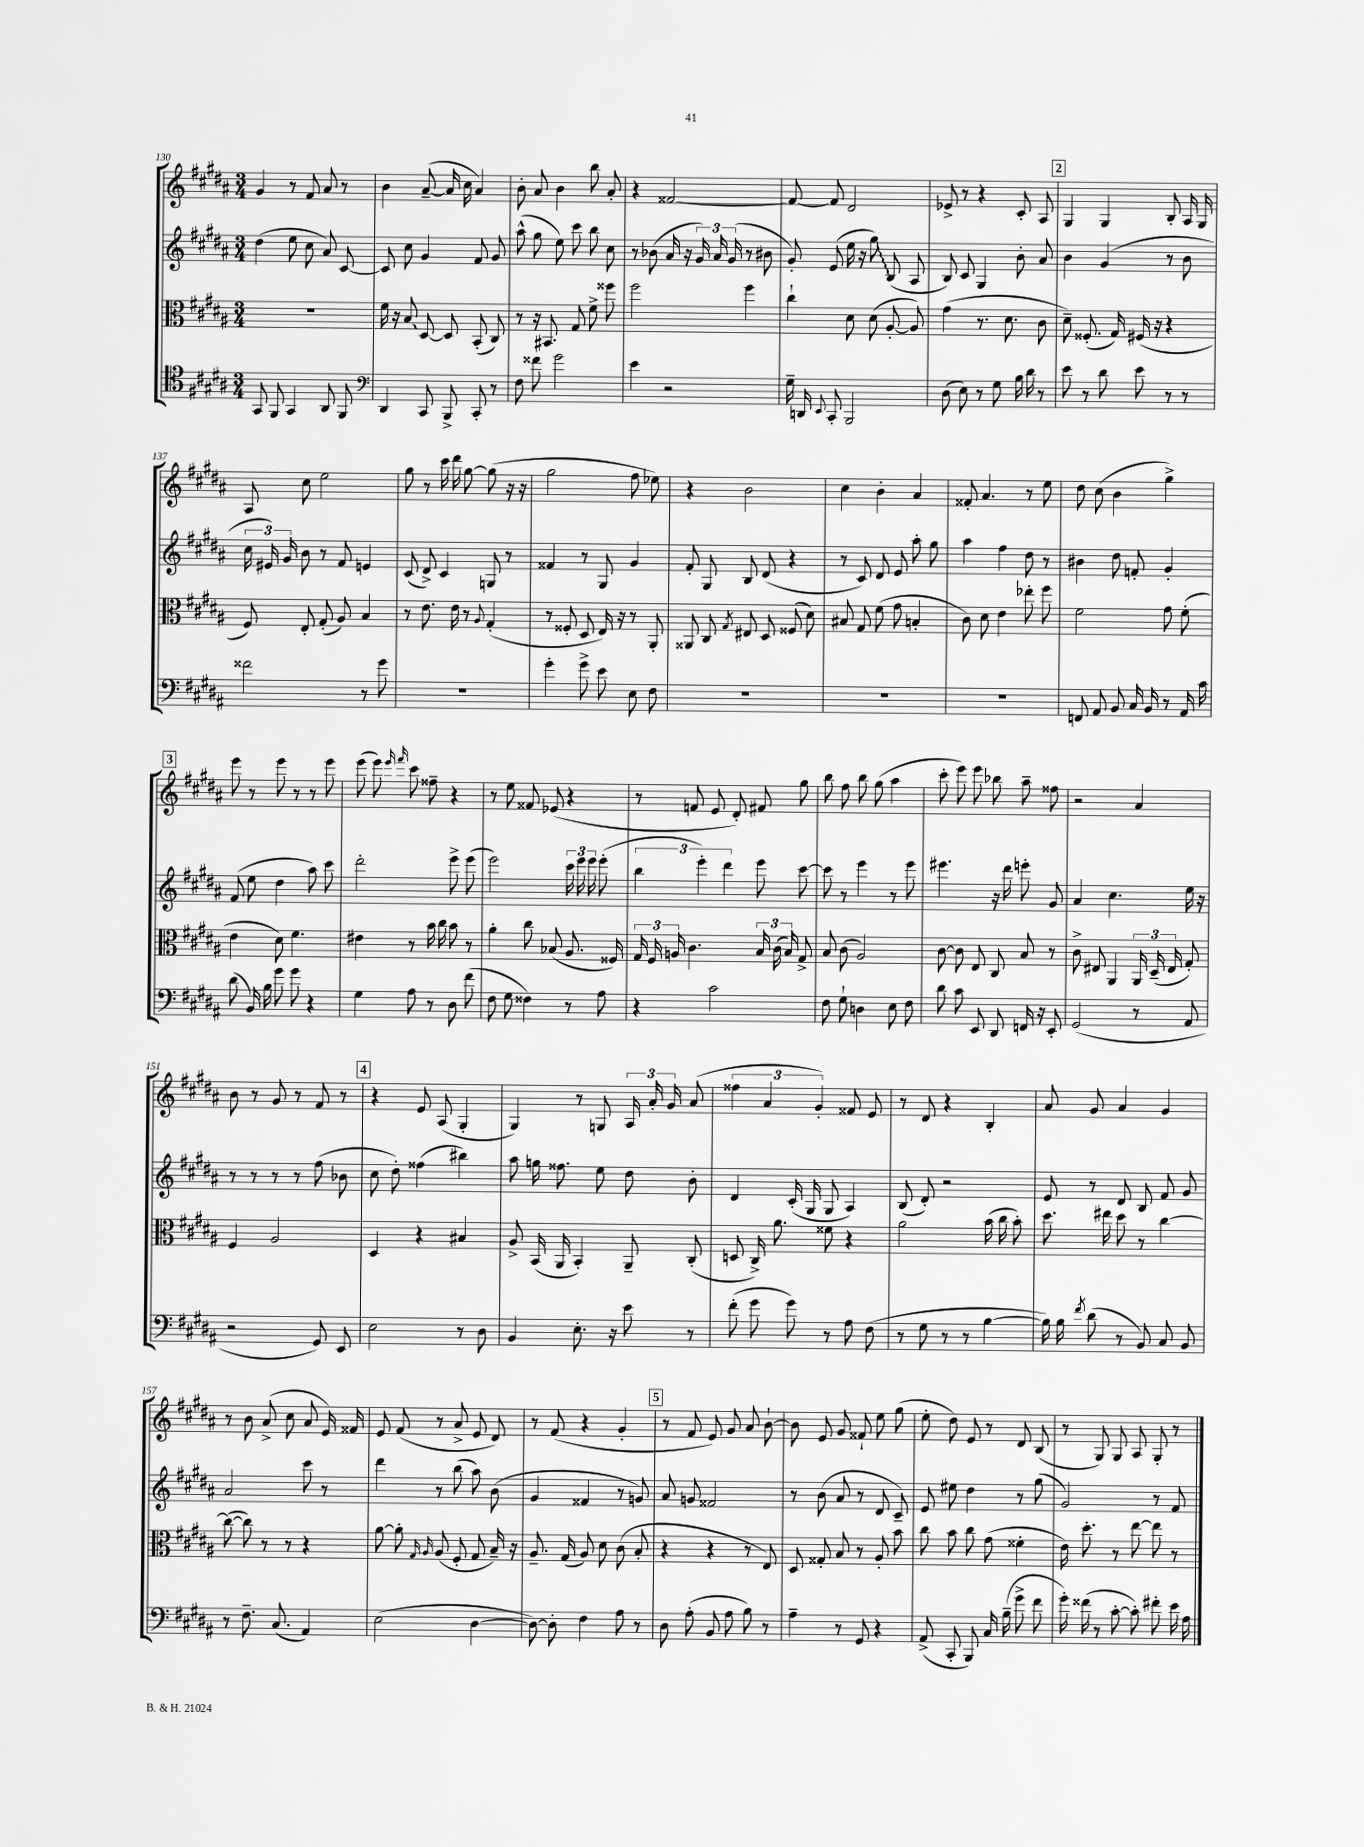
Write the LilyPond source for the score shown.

<<
\new StaffGroup <<
\new Staff = "s0" {
    \clef treble \key b \major \numericTimeSignature \time 3/4
    \autoBeamOff gis'4 r8 fis'8 ais'8 r8 |
    b'4 ais'8~--( ais'16 cis''16 ais'4) |
    b'8-. ais'8 b'4 b''8 ais'8-. |
    r4 fisis'2~ |
    fisis'8~ fisis'8 dis'2 |
    ees'8-> r8 r4 cis'8-. ais8 |
    \mark \markup { \box "2" } gis4 gis4 b8-. ais16 gis16 |
    ais8 cis''8 e''2 |
    gis''8 r8 cis'''16 dis'''16 gis''8~ gis''8( r16 r16 |
    gis''2 fis''8 ees''8) |
    r4 b'2 |
    cis''4 b'4-. ais'4 |
    fisis'8-. ais'4. r8 e''8 |
    dis''8 cis''8( b'4 gis''4->) |
    \mark \markup { \box "3" } e'''8 r8 e'''8 r8 r8 e'''8 |
    e'''8( e'''8) \grace { e'''16 fis'''16 } cis'''8 fisis''8-- r4 |
    r8 e''8 fisis'8 ees'8( r4 |
    r8 f'8 e'8 dis'8-.) fis'8 gis''8 |
    b''8 fis''8 b''8 gis''8( ais''4 |
    cis'''8-. e'''8) e'''8 bes''8 ais''8-- fisis''8 |
    r2 ais'4 |
    b'8 r8 gis'8 r8 fis'8 r8 |
    \mark \markup { \box "4" } r4 e'8 ais8( gis4-. |
    gis4) r8 g8 \tuplet 3/2 { ais16 ais'16-. gis'16 } ais'8( |
    \tuplet 3/2 { fisis''4 ais'4 gis'4-.) } fisis'8 e'8 |
    r8 dis'8 r4 b4-. |
    ais'8 gis'8 ais'4 gis'4 |
    r8 b'8 ais'8->( cis''8 ais'8 e'16) fisis'16 |
    e'8 fis'8( r8 ais'8-> e'8 dis'8) |
    r8 fis'8( r4 gis'4-. |
    \mark \markup { \box "5" } r8 fis'8 e'8) gis'8 ais'8 b'8~-! |
    b'8 e'8 gis'8 fisis'8-! e''8 gis''8( |
    e''8-. dis''8) e'8 r8 dis'8 b8( |
    r8 gis8) gis8 ais8 gis8-. r8 \bar "|." |
}
\new Staff = "s1" {
    \clef treble \key b \major \numericTimeSignature \time 3/4
    \autoBeamOff dis''4( e''8 cis''8 ais'8) cis'8~ |
    cis'8 cis''8 gis'4 fis'8 gis'8 |
    ais''8-^( gis''8 e''8) cis'''8 b''8 cis''8 |
    r8 bes'8( ais'16 r16 \tuplet 3/2 { gis'16) ais'16 gis'16( } r8 bis'8 |
    gis'8-.) e'8( e''16 r16 \once \override Glissando.style = #'zigzag gis''8\glissando) b8( ais8 |
    b8) cis'8 gis4 b'8-. ais'8 |
    \mark \markup { \box "2" } b'4 gis'4( r8 b'8 |
    \tuplet 3/2 { cis''16 eis'16) gis'16 } b'8 r8 fis'8 e'4 |
    cis'8( dis'8->) cis'4 g8 r8 |
    fisis'4 r8 gis8 gis'4 |
    fis'8-. gis8 b8 dis'8( r4 |
    r8 cis'8) dis'8 e'8 ais''8-. gis''8 |
    ais''4 fis''4 dis''8 r8 |
    bis'4 dis''8 f'8-. gis'4-. |
    \mark \markup { \box "3" } fis'8( e''8 dis''4 ais''8) cis'''8 |
    dis'''2-. e'''8-> e'''8( |
    e'''2) \tuplet 3/2 { cis'''16 e'''16 e'''16 } e'''8-.( |
    \tuplet 3/2 { b''4 e'''4-.) dis'''4 } e'''8 cis'''8~ |
    cis'''8 r8 e'''4 r8 e'''8 |
    eis'''4. r16 dis'''16 e'''8-. gis'8 |
    ais'4 cis''4. e''16 r16 |
    r8 r8 r8 r8 fis''8( bes'8 |
    \mark \markup { \box "4" } cis''8 dis''8-.) fisis''4( bis''4) |
    ais''8 g''16 fisis''8. e''8 dis''8 b'8-. |
    dis'4 cis'16-.( gis16 gis8 ais4) |
    b8( dis'8-.) r2 |
    e'8 r8 dis'8 b8 fis'8 gis'8 |
    ais'2 cis'''8 r8 |
    dis'''4 r8 b''8( ais''8) b'8( |
    gis'4 fisis'4 r8 g'8) |
    \mark \markup { \box "5" } ais'8 g'8 fisis'2 |
    r8 b'8( ais'8 r8 dis'8 cis'8--) |
    e'8 eis''8 dis''4 r8 gis''8( |
    gis'2) r8 fis'8 \bar "|." |
}
\new Staff = "s2" {
    \clef alto \key b \major \numericTimeSignature \time 3/4
    \autoBeamOff R2. |
    fis'16 r16 \once \override Glissando.style = #'zigzag b8\glissando dis8~ dis8 b,8-.( cis8) |
    r8 r16 bis,8. gis8 fis'8-> fisis''8 |
    fis''2 fis''4 |
    cis''4-! dis'8 dis'8( ais8~-. ais8) |
    gis'4( r8. dis'8. cis'8 |
    \mark \markup { \box "2" } dis'8--) fisis8.-.( gis16) fis16( r16 r4 |
    fis8) e8-. gis8-.( ais8) b4 |
    r8 e'8. e'16 r8 \appoggiatura { ais8 } gis4-.( |
    r8 fisis8-. dis8 e16) r16 r8 ais,8-. |
    aisis,8 cis8 \acciaccatura { gis8 } eis8 dis8 fisis8( dis'8) |
    bis8 gis8 fis'8( gis'8 b4-. |
    cis'8) dis'8 e'4 ees''8-. fis''8 |
    fis'2 gis'8 fis'8-.( |
    \mark \markup { \box "3" } e'4 dis'8) fis'4. |
    eis'4 r8 b'16 cis''16 b'8 r8 |
    ais'4-. cis''8 bes8( ais8. fisis16) |
    \tuplet 3/2 { gis16 fis16 a16 } cis'4. \tuplet 3/2 { b16 cis'16( b16) } gis8-> |
    b8 cis'8( ais2) |
    cis'8~ cis'8 e8 cis8 b8 r8 |
    cis'8-> eis8 ais,4 \tuplet 3/2 { ais,16 dis16--( eis16 } gis8-.) |
    fis4 ais2 |
    \mark \markup { \box "4" } dis4 r4 bis4 |
    ais8-> b,16( ais,16 b,4-.) ais,8-- cis8-.( |
    d8 cis16->) ais'8. fisis'8 r4 |
    ais'2 b'16( cis''16 b'8-.) |
    dis''8. eis''16 dis''8 r8 cis''4~ |
    cis''8~( cis''8) r8 r8 r4 |
    ais'8~ ais'8-. \grace { gis16 ais16 } ais8( fis8-. gis8 b16--) r16 |
    ais8.-- gis16( ais8) dis'8 cis'8( b8-. |
    \mark \markup { \box "5" } r4 r4 r8 e8) |
    dis8 gisis8-. b8 r8 ais8-. b'8 |
    cis''8 b'8 cis''8 gis'8( fisis'4-. |
    e'16) dis''8.-. r8 e''8~ e''8 r8 \bar "|." |
}
\new Staff = "s3" {
    \clef tenor \key b \major \numericTimeSignature \time 3/4
    \autoBeamOff gis,8 fis,8 gis,4 ais,8 fis,8 |
    \clef bass dis,4 cis,8 b,,8-> cis,8-. r8 |
    fis8 fisis'8 gis'2 |
    e'4 r2 |
    gis16-- d,16 \appoggiatura { e,8 } cis,8-. b,,2 |
    dis8( e8) r8 gis8 b16 dis'16 r8 |
    \mark \markup { \box "2" } e'8 r8 dis'8 e'8 r8 r8 |
    fisis'2 r8 gis'8 |
    R2. |
    gis'4-. gis'8-> e'8 e8 fis8 |
    R2. |
    R2. |
    R2. |
    f,8 ais,8 b,8 cis16 b,16 r8 ais,16 cis'16 |
    \mark \markup { \box "3" } dis'8( b,16) b16 gis'8 gis'8 r4 |
    gis4 ais8 r8 dis8 fis'8( |
    fis8 gis8 fisis4) r8 ais8 |
    r4 cis'2 |
    fis8 gis8-! d4 e8 fis8 |
    dis'8 cis'8 e,8 dis,8 f,16 r16 e,8-. |
    gis,2( r8 ais,8 |
    r2 gis,8) e,8 |
    \mark \markup { \box "4" } e2 r8 dis8 |
    b,4 e8.-. r16 e'8 r8 |
    fis'8-.( gis'8 gis'8) r8 ais8 fis8( |
    r8 gis8 r8 r8 b4~ |
    b16) b16 \acciaccatura { fis'8 } dis'8( r8 b,8) cis8 b,8 |
    r8 fis8.-- cis8.( ais,4) |
    e2( dis4~ |
    dis8~) dis8-. fis4 ais8 r8 |
    \mark \markup { \box "5" } dis8 ais8-.( b,8 ais8 b8) r8 |
    ais4-- r8 gis,8 r4 |
    ais,8->( cis,8-. b,,8) cis16 b16--( gis'8-> fis'8 |
    gis'16-.) fisis'16( r8 cis'8~-. cis'8-.) fis'8-. e'16 ais16 \bar "|." |
}
>>
>>
\layout { \context { \Score currentBarNumber = #130 } }
